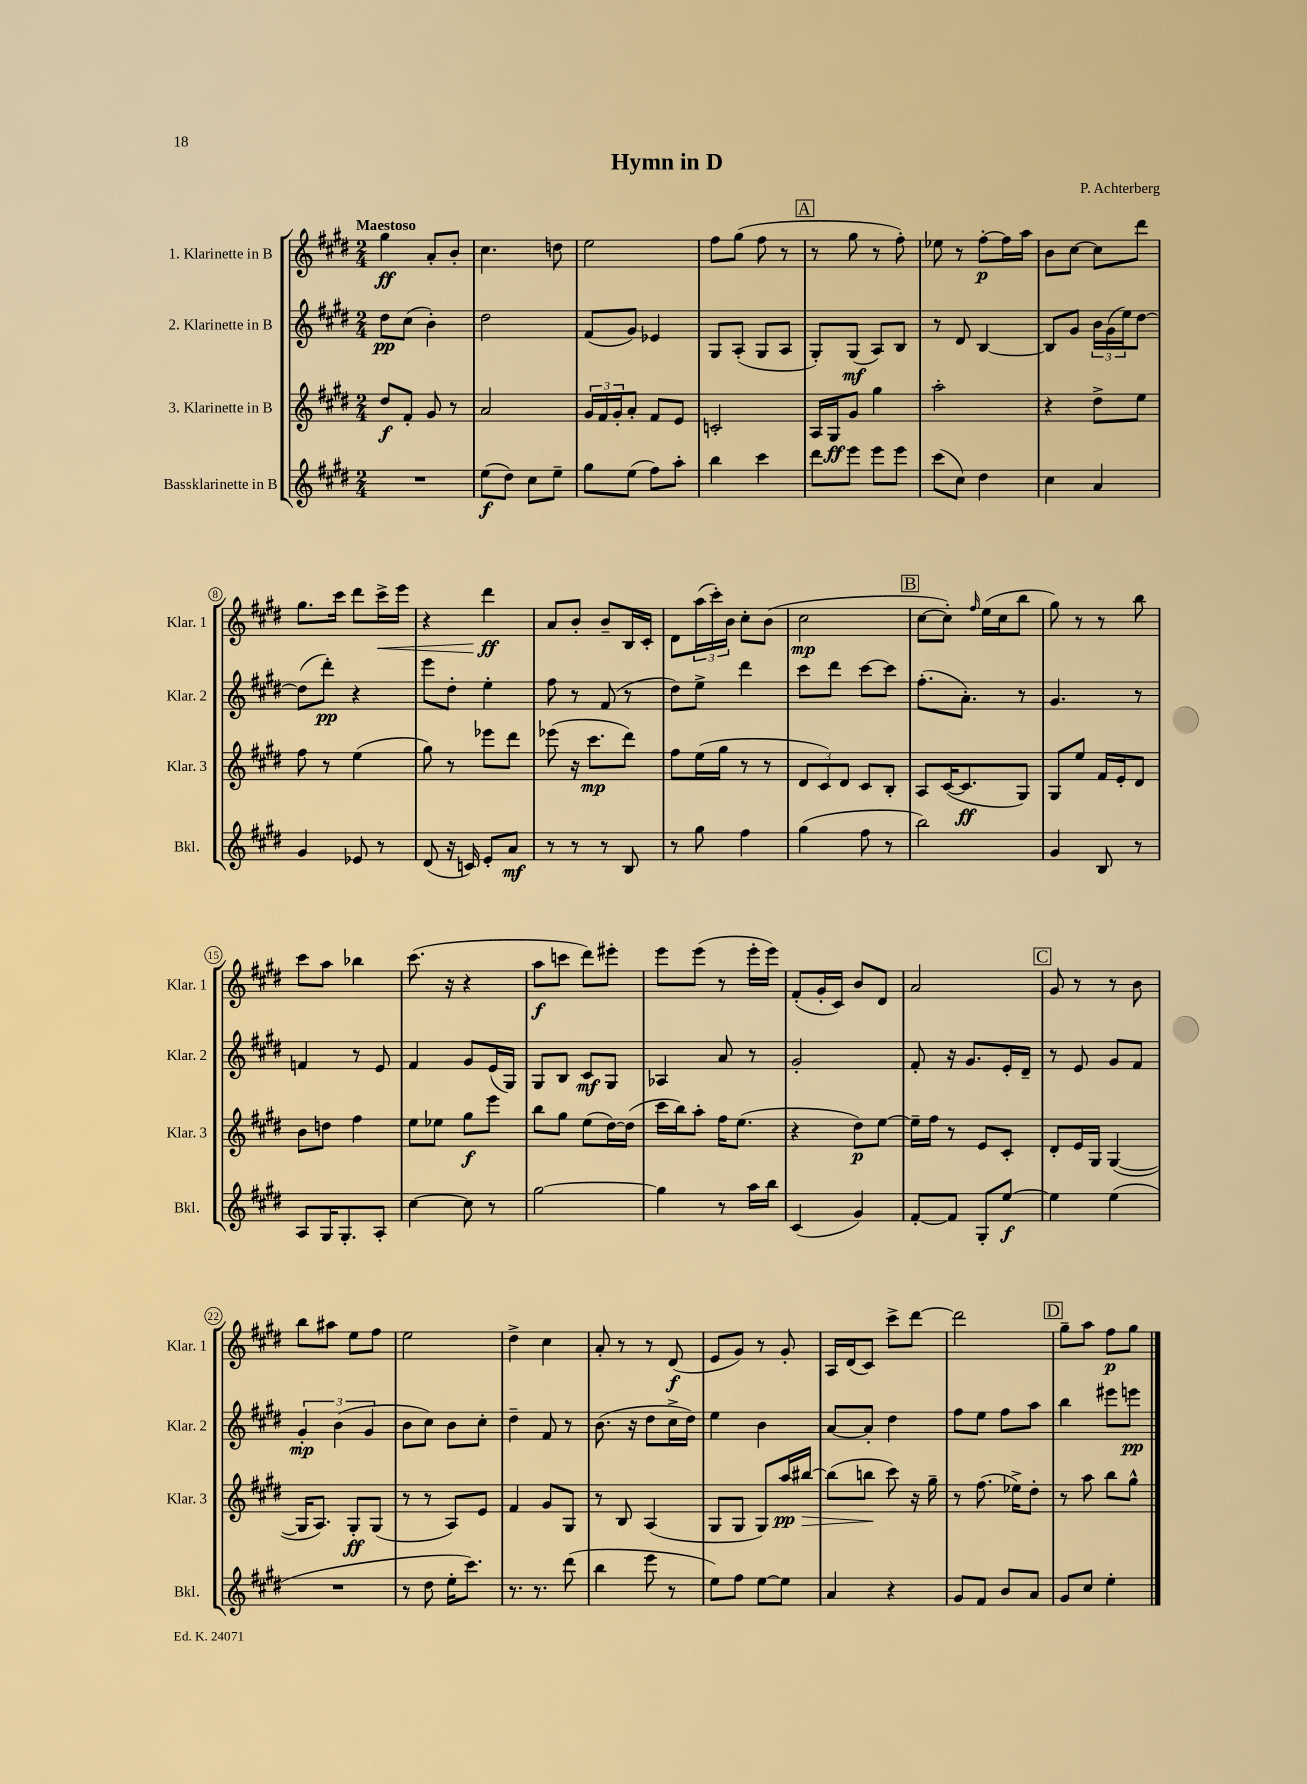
\header { title = "Hymn in D" composer = "P. Achterberg" }
<<
\new StaffGroup <<
\new Staff = "s0" \with { instrumentName = "1. Klarinette in B" shortInstrumentName = "Klar. 1" } {
    \clef treble \key e \major \numericTimeSignature \time 2/4 \tempo "Maestoso"
    gis''4\ff a'8-. b'8-. |
    cis''4. d''8 |
    e''2 |
    fis''8 gis''8( fis''8 r8 |
    \mark \markup { \box "A" } r8 gis''8 r8 fis''8-.) |
    ees''8 r8 fis''8~-.\p fis''16 a''16 |
    b'8 cis''8~ cis''8 dis'''8 |
    gis''8. cis'''16 dis'''8 cis'''16->\< e'''16 |
    r4 dis'''4\ff\! |
    a'8 b'8-. b'8-- b16 cis'16-. |
    dis'8 \tuplet 3/2 { a''16( cis'''16-.) b'16 } cis''8-. b'8( |
    cis''2\mp |
    \mark \markup { \box "B" } cis''8~ cis''8-.) \grace { fis''16 } e''16( cis''16 b''8 |
    gis''8) r8 r8 b''8 |
    cis'''8 a''8 bes''4 |
    cis'''8.( r16 r4 |
    a''8\f c'''8 dis'''8) eis'''8-. |
    e'''8 e'''8( r8 e'''16-. e'''16) |
    fis'8-.( gis'16-. cis'16) b'8 dis'8 |
    a'2 |
    \mark \markup { \box "C" } gis'8 r8 r8 b'8 |
    b''8 ais''8 e''8 fis''8 |
    e''2 |
    dis''4-> cis''4 |
    a'8-. r8 r8 dis'8\f( |
    e'8 gis'8) r8 gis'8-. |
    a16 dis'16( cis'8) cis'''8-> dis'''8~ |
    dis'''2 |
    \mark \markup { \box "D" } gis''8-- a''8 fis''8\p gis''8 \bar "|." |
}
\new Staff = "s1" \with { instrumentName = "2. Klarinette in B" shortInstrumentName = "Klar. 2" } {
    \clef treble \key e \major \numericTimeSignature \time 2/4
    dis''8\pp cis''8( b'4-.) |
    dis''2 |
    fis'8( gis'8) ees'4 |
    gis8 a8-.( gis8 a8 |
    \mark \markup { \box "A" } gis8-.) gis8\mf( a8) b8 |
    r8 dis'8 b4~ |
    b8 gis'8 \tuplet 3/2 { b'16 gis'16( e''16) } dis''8~ |
    dis''8( dis'''8-.\pp) r4 |
    e'''8 dis''8-. e''4-. |
    fis''8 r8 fis'8( r8 |
    dis''8) e''8-> dis'''4 |
    cis'''8 dis'''8 cis'''8~ cis'''8 |
    \mark \markup { \box "B" } fis''8.-.( a'8.-.) r8 |
    gis'4. r8 |
    f'4 r8 e'8 |
    fis'4 gis'8 e'16( gis16) |
    gis8 b8 cis'8\mf gis8 |
    aes4 a'8 r8 |
    gis'2-. |
    fis'8-. r16 gis'8. e'16-. dis'16-- |
    \mark \markup { \box "C" } r8 e'8 gis'8 fis'8 |
    \tuplet 3/2 { gis'4-.\mp b'4( gis'4 } |
    b'8 cis''8) b'8 cis''8-. |
    dis''4-- fis'8 r8 |
    b'8.( r16 dis''8 cis''16-> dis''16) |
    e''4 b'4 |
    a'8~ a'8-. dis''4 |
    fis''8 e''8 fis''8 a''8 |
    \mark \markup { \box "D" } b''4 eis'''8 e'''8\pp \bar "|." |
}
\new Staff = "s2" \with { instrumentName = "3. Klarinette in B" shortInstrumentName = "Klar. 3" } {
    \clef treble \key e \major \numericTimeSignature \time 2/4
    dis''8\f fis'8-. gis'8 r8 |
    a'2 |
    \tuplet 3/2 { gis'16 fis'16 gis'16-. } a'8-. fis'8 e'8 |
    c'2-. |
    \mark \markup { \box "A" } a16 gis16\ff gis'8 gis''4 |
    a''2-. |
    r4 dis''8-> e''8 |
    fis''8 r8 e''4( |
    gis''8) r8 ees'''8 dis'''8 |
    ees'''8( r16 cis'''8.\mp dis'''8) |
    fis''8 e''16( gis''16 r8 r8 |
    \tuplet 3/2 { dis'8 cis'8) dis'8 } cis'8 b8-. |
    \mark \markup { \box "B" } a8 cis'16~( cis'8.\ff gis8) |
    gis8 e''8 fis'16 e'16-. dis'8 |
    b'8 d''8 fis''4 |
    e''8 ees''8 gis''8\f e'''8 |
    b''8 gis''8 e''8( dis''16~) dis''16( |
    cis'''16 b''16) a''8-. fis''16 e''8.( |
    r4 dis''8\p) e''8~ |
    e''16-- fis''16 r8 e'8 cis'8-. |
    \mark \markup { \box "C" } dis'8-. e'16 gis16 gis4~( |
    gis16 a8.) gis8-.\ff gis8( |
    r8 r8 a8) e'8 |
    fis'4 gis'8 gis8 |
    r8 b8 a4( |
    gis8 gis8 gis8) a''16\pp bis''16~\> |
    bis''8( b''8\! cis'''8) r16 gis''16-- |
    r8 fis''8.( ees''16->) dis''8-. |
    \mark \markup { \box "D" } r8 a''8 b''8 gis''8-^ \bar "|." |
}
\new Staff = "s3" \with { instrumentName = "Bassklarinette in B" shortInstrumentName = "Bkl." } {
    \clef treble \key e \major \numericTimeSignature \time 2/4
    R2 |
    e''8\f( dis''8) cis''8 e''8-- |
    gis''8 e''8( fis''8) a''8-. |
    b''4 cis'''4 |
    \mark \markup { \box "A" } dis'''8 e'''8 e'''8 e'''8 |
    cis'''8( cis''8) dis''4 |
    cis''4 a'4 |
    gis'4 ees'8 r8 |
    dis'8( r16 c'16) e'8-. a'8\mf |
    r8 r8 r8 b8 |
    r8 gis''8 fis''4 |
    gis''4( fis''8 r8 |
    \mark \markup { \box "B" } b''2) |
    gis'4 b8 r8 |
    a8 gis16 gis8.-. a8-. |
    cis''4~ cis''8 r8 |
    gis''2~ |
    gis''4 r8 a''16 b''16 |
    cis'4( gis'4) |
    fis'8~-. fis'8 gis8-. e''8~\f |
    \mark \markup { \box "C" } e''4 e''4( |
    R2 |
    r8 dis''8 e''16-. cis'''8.) |
    r8. r8. dis'''8( |
    b''4 e'''8 r8 |
    e''8) fis''8 e''8~ e''8 |
    a'4 r4 |
    gis'8 fis'8 b'8 a'8 |
    \mark \markup { \box "D" } gis'8 cis''8 e''4-. \bar "|." |
}
>>
>>
\layout { \context { \Score \override BarNumber.stencil = #(make-stencil-circler 0.1 0.3 ly:text-interface::print) } }
